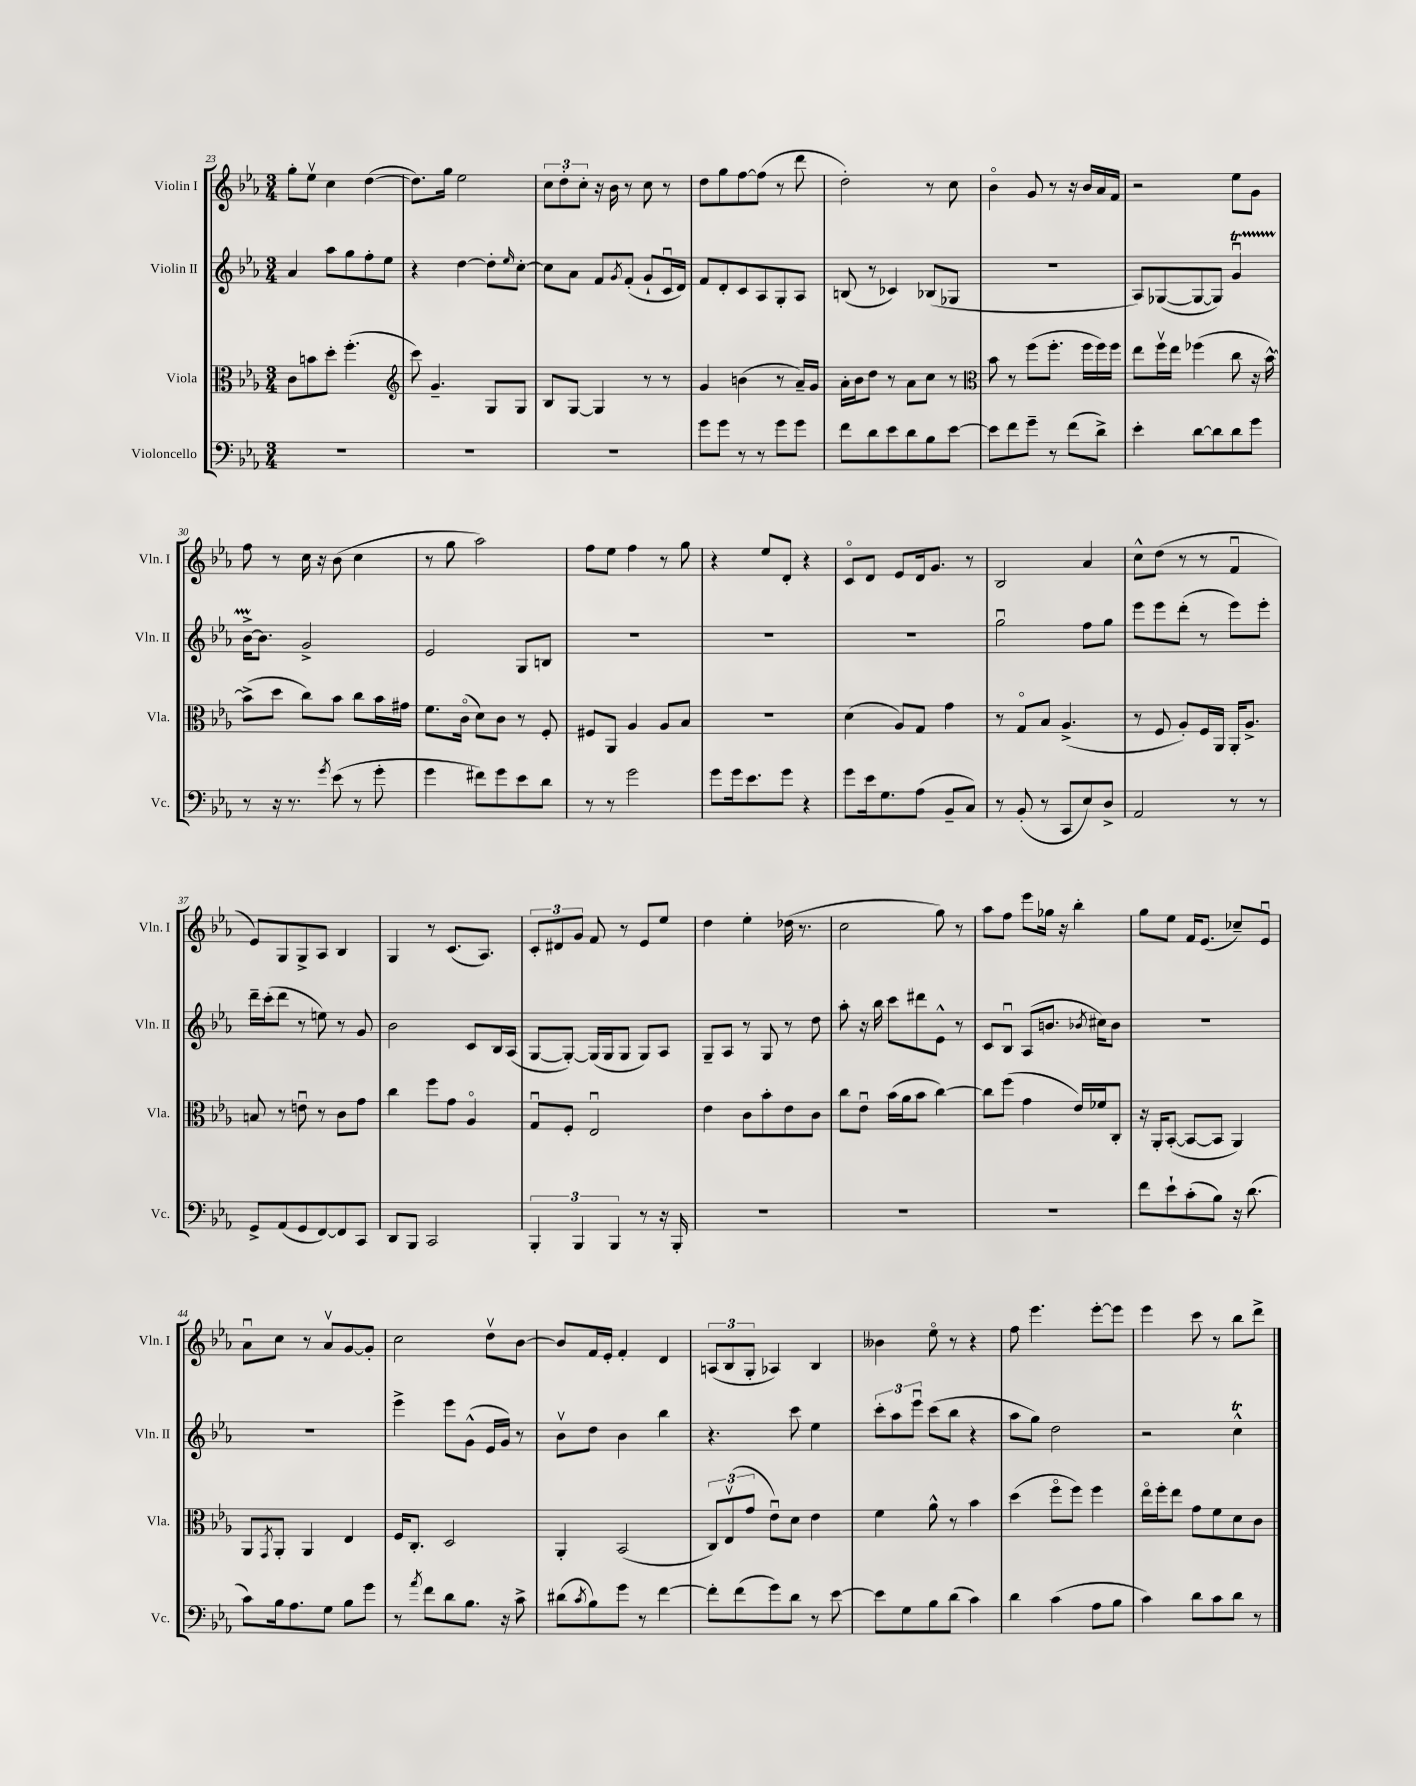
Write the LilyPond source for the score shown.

<<
\new StaffGroup <<
\new Staff = "s0" \with { instrumentName = "Violin I" shortInstrumentName = "Vln. I" } {
    \clef treble \key ees \major \numericTimeSignature \time 3/4
    g''8-. ees''8\upbow c''4 d''4~( |
    d''8.) g''16 ees''2 |
    \tuplet 3/2 { c''8 d''8-. c''8-. } r16 bes'16 r8 c''8 r8 |
    d''8 g''8 f''8~ f''8( r8 d'''8 |
    d''2-.) r8 c''8 |
    bes'4\flageolet g'8 r8 r16 bes'16 aes'16 f'16 |
    r2 ees''8 g'8 |
    f''8 r8 c''16 r16 bes'8( c''4 |
    r8 g''8 aes''2) |
    f''8 ees''8 f''4 r8 g''8 |
    r4 ees''8 d'8-. r4 |
    c'8\flageolet d'8 ees'8 d'16 g'8. r8 |
    bes2 aes'4 |
    c''8-^ d''8( r8 r8 f'4\downbow |
    ees'8) g8 g8-> aes8 bes4 |
    g4 r8 c'8.( aes8.) |
    \tuplet 3/2 { c'8-. dis'8 g'8 } f'8 r8 ees'8 ees''8 |
    d''4 ees''4-. des''16( r8. |
    c''2 g''8) r8 |
    aes''8 f''8 ees'''8 ges''16 r16 bes''4-. |
    g''8 ees''8 f'16 ees'8.( ces''8--) ees'8\downbow |
    aes'8\downbow c''8 r8 aes'8\upbow g'8~ g'8-. |
    c''2 d''8\upbow bes'8~ |
    bes'8 f'16 ees'16-. f'4-. d'4 |
    \tuplet 3/2 { a8( bes8 g8-. } aes4) bes4 |
    beses'4 ees''8\flageolet r8 r4 |
    f''8 ees'''4. ees'''8~-. ees'''8 |
    ees'''4 c'''8 r8 bes''8 d'''8-> \bar "|." |
}
\new Staff = "s1" \with { instrumentName = "Violin II" shortInstrumentName = "Vln. II" } {
    \clef treble \key ees \major \numericTimeSignature \time 3/4
    aes'4 aes''8 g''8 f''8-. ees''8 |
    r4 d''4~ d''8-. \grace { ees''16 } c''8~-. |
    c''8 aes'8 f'8 \acciaccatura { g'8 } f'8-.( g'8-! c'16\downbow d'16) |
    f'8 d'8-. c'8 aes8 g8-. aes8 |
    b8( r8 ces'4) bes8( ges8 |
    R2. |
    aes8) ges8~( ges8~ ges8) g'4\downbow\startTrillSpan |
    bes'16~-> bes'8.\stopTrillSpan g'2-> |
    ees'2 g8 b8 |
    R2. |
    R2. |
    R2. |
    g''2\downbow f''8 g''8 |
    ees'''8 ees'''8 d'''8-.( r8 ees'''8) ees'''8-. |
    d'''16-- c'''16-.( d'''8 r8 e''8) r8 g'8 |
    bes'2 c'8 bes16 aes16( |
    g8~ g8~-.) g16( g16 g8 g8) aes8 |
    g8-- aes8 r8 g8 r8 d''8 |
    aes''8-. r16 bes''16 c'''8 dis'''8 ees'8-^ r8 |
    c'8 bes8\downbow aes8( b'8. \acciaccatura { bes'8 } cis''16) bes'8 |
    R2. |
    R2. |
    ees'''4-> ees'''8 g'8-^( ees'16 g'16) r8 |
    bes'8\upbow d''8 bes'4 bes''4 |
    r4. c'''8 ees''4 |
    \tuplet 3/2 { c'''8-. aes''8 ees'''8\downbow } c'''8( bes''8 r4 |
    aes''8 g''8) d''2 |
    r2 c''4-^\trill \bar "|." |
}
\new Staff = "s2" \with { instrumentName = "Viola" shortInstrumentName = "Vla." } {
    \clef alto \key ees \major \numericTimeSignature \time 3/4
    c'8 b'8 d''8-. f''4.-.( |
    \clef treble c'''8) g'4.-- g8 g8 |
    bes8 g8~ g4 r8 r8 |
    g'4 b'4( r8 aes'16--) g'16 |
    aes'16-. bes'16 d''8 r8 aes'8 c''8 r8 |
    \clef alto bes'8 r8 f''8( f''8.-. f''16 f''16) f''16 |
    ees''8 f''16\upbow ees''16 fes''4( c''8 r16 bes'16~-^) |
    bes'8->( d''8 c''8) bes'8 c''8 bes'16 gis'16 |
    f'8. c'16\flageolet( d'8) c'8 r8 f8-. |
    fis8 aes,8 aes4 aes8 bes8 |
    R2. |
    d'4( aes8) g8 g'4 |
    r8 g8\flageolet bes8 aes4.->( |
    r8 f8 aes8-.) f16 aes,16 aes,16-. aes8.-> |
    b8 r8 e'8\downbow r8 c'8 g'8 |
    c''4 f''8 g'8 aes4\flageolet |
    g8\downbow f8-. ees2\downbow |
    ees'4 c'8 bes'8-. ees'8 c'8 |
    c''8 ees'8\downbow bes'16( aes'16 bes'8 c''4~) |
    c''8 f''8( g'4 ees'16) fes'16 c8-. |
    r16 aes,16-. bes,8~-.( bes,8~ bes,8 aes,4) |
    aes,8 \acciaccatura { g,8 } aes,8-. aes,4 ees4 |
    f16 c8.-. d2 |
    aes,4-. bes,2( |
    \tuplet 3/2 { c8) ees8\upbow( g'8 } ees'8\downbow) d'8 ees'4 |
    f'4 aes'8-^ r8 bes'4 |
    d''4( f''8\flageolet f''8) f''4 |
    ees''16\flageolet f''16-. ees''8 g'8 f'8 d'8 c'8 \bar "|." |
}
\new Staff = "s3" \with { instrumentName = "Violoncello" shortInstrumentName = "Vc." } {
    \clef bass \key ees \major \numericTimeSignature \time 3/4
    R2. |
    R2. |
    R2. |
    g'8 g'8 r8 r8 g'8 g'8 |
    f'8 d'8 ees'8 d'8 bes8 ees'8~ |
    ees'8 f'8 g'8-- r8 f'8( d'8->) |
    ees'4-. d'8~ d'8 d'8 g'8 |
    r8 r16 r8. \acciaccatura { g'8 } ees'8( r8 g'8-. |
    g'4 fis'8) g'8 ees'8 d'8 |
    r8 r8 g'2 |
    g'8 g'16 ees'8. g'8 r4 |
    g'8 ees'16 g8. aes8( bes,8-- c8) |
    r8 bes,8-.( r8 c,8 ees8) d8-> |
    aes,2 r8 r8 |
    g,8-> aes,8( g,8 f,8~) f,8 c,8 |
    d,8 bes,,8 c,2 |
    \tuplet 3/2 { bes,,4-. bes,,4 bes,,4 } r8 r16 bes,,16-. |
    R2. |
    R2. |
    R2. |
    f'8 ees'8-! c'8-.( bes8) r16 d'8.( |
    c'8) bes16 aes8. g8 bes8 g'8 |
    r8 \acciaccatura { aes'8 } f'8 d'8 bes8. r16 c'8-> |
    dis'8( \acciaccatura { c'8 } bes8) g'8 r8 f'4~ |
    f'8-. f'8( g'8) d'8 r8 ees'8~ |
    ees'8 g8 bes8 d'8( c'4) |
    d'4 c'4( aes8 bes8 |
    c'4) d'8 c'8 d'8 r8 \bar "|." |
}
>>
>>
\layout { \context { \Score currentBarNumber = #23 } }
